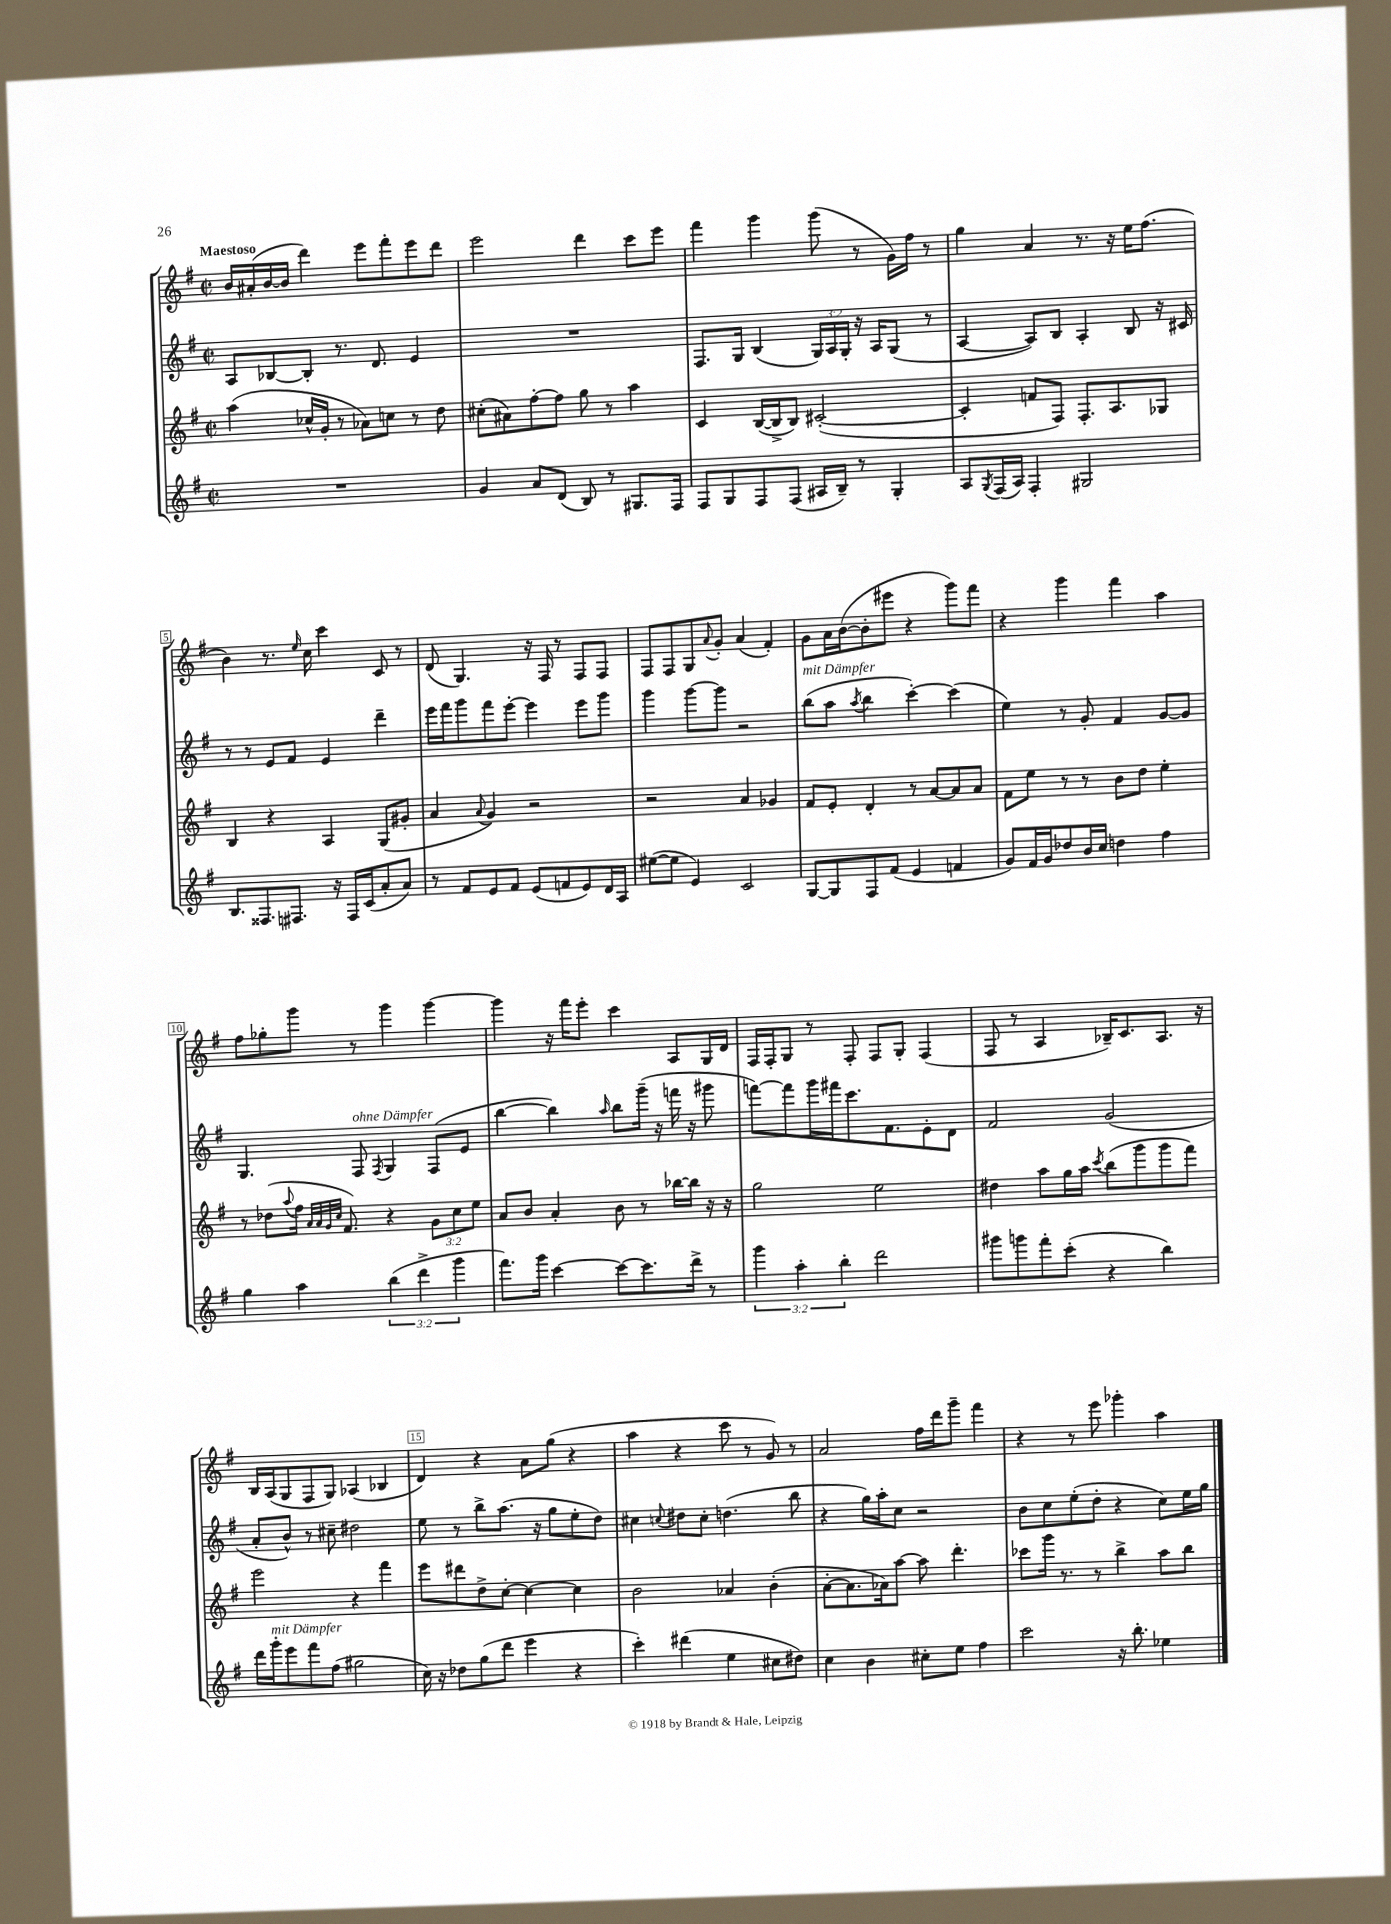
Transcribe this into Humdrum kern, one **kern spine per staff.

**kern	**kern	**kern	**kern
*part4	*part3	*part2	*part1
*staff4	*staff3	*staff2	*staff1
*clefG2	*clefG2	*clefG2	*clefG2
*k[f#]	*k[f#]	*k[f#]	*k[f#]
*M2/2	*M2/2	*M2/2	*M2/2
*met(c|)	*met(c|)	*met(c|)	*met(c|)
=1	=1	=1	=1
!	!	!	!LO:TX:a:B:t=Maestoso
1r	(4aa\	8A/L	16b/LL
.	.	.	(16a#X'/
.	.	[8B-X/	[16b/
.	.	.	16b/JJ]
.	16cc-X^^/LL	8B-'/J]	4ddd\)
.	16g'/JJ	.	.
.	8r	8.r	.
.	8a-X\L)	.	8eee\L
.	.	8.d/	.
.	8ccn\J	.	8fff#'\
.	8r	4e/	8eee\
.	8dd\	.	8ddd\J
=2	=2	=2	=2
4g/	(8cc#X'\L	1r	2eee\
.	8a#X\)	.	.
8a/L	[8ff#'\	.	.
(8d/J	8ff#\J]	.	.
8B/)	8gg\	.	4ddd\
8r	8r	.	.
8.G#X/L	4aa\	.	8ccc\L
.	.	.	8eee\J
16F#/Jk	.	.	.
=3	=3	=3	=3
8F#/L	4c/	8.F#/L	4fff#\
8G/	.	.	.
.	.	16G/Jk	.
8F#/	([16B/LL	(4B/	4ggg\
.	16B^/J]	.	.
(8F#/J	8B/J)	.	.
16A#X/LL	([2c#X'/	24G/LL)	(8ggg\
.	.	24A/	.
16B~/JJ)	.	.	.
.	.	24G'/JJ	.
8r	.	16r	8r
.	.	16A/KL	.
4G'/	.	(8G/J	16g\LL)
.	.	.	16ff#\JJ
.	.	8r	8r
=4	=4	=4	=4
8A/L	4c#'/]	[4A/	4gg\
8qG/	.	.	.
(16F#/L	.	.	.
16A/JJ)	.	.	.
4F#'/	8fn/L	8A/L])	4a/
.	8F#/J)	8B/J	.
2G#X/	8.F#'/L	4A'/	8.r
.	8.A/	.	16r
.	.	8B/	16ee\KL
.	.	.	(8.ff#\J
.	8G-X/J	16r	.
.	.	16c#X/	.
!!LO:LB:g=z
=5	=5	=5	=5
8.B/L	4B/	8r	4b\)
.	.	8r	.
8.F##X/	.	.	.
.	4r	8e/L	8.r
8.F#X/J	.	8f#/J	.
.	.	.	16qqee/
.	.	.	16cc\
.	4A/	4e/	4ccc\
16r	.	.	.
16F#/LL	.	.	.
(16c/J	.	.	.
8a'/	(8G/L	4ddd~\	8c/
8a/J)	8g#X'/J	.	8r
=6	=6	=6	=6
8r	4a/	16eee\LL	(8d/
.	.	16fff#\J	.
8f#/L	.	8ggg\	4.G/)
.	8qqa/	.	.
8e/	4g/)	8fff#\	.
8f#/J	.	[8eee'\J	.
(8e/L	2r	4eee\]	16r
.	.	.	16F#/
8fn/	.	.	8r
8e/)	.	8eee\L	8F#/L
16d/L	.	8ggg\J	8F#/J
16A/JJ	.	.	.
=7	=7	=7	=7
([8ee#X\L	2r	4ggg\	8F#/L
8ee#\J]	.	.	8F#/
4e/)	.	[8ggg\L	8G/
.	.	.	8qqa/
.	.	8ggg\J]	8g'/J
2c/	4a/	2r	(4a/
.	4g-X/	.	4f#'/)
=8	=8	=8	=8
!	!	!LO:TX:a:i:t=mit Dämpfer	!
[8G/L	8f#/L	(8bb\L	8g\L
8G/]	8e'/J	8aa\J	16a\L
.	.	.	([16b\J
.	.	8qaa/	.
8F#/	4d'/	4bb\	8b'\]
(8f#/J	.	.	8eee#X\J
4e/	8r	[4ccc'\)	4r
.	[8a/L	.	.
4fn/	8a/]	(4ccc\]	8ggg\L)
.	8a/J	.	8fff#\J
=9	=9	=9	=9
8g/L)	8f#\L	4ee\)	4r
16f#/L	8ee\J	.	.
16g/J	.	.	.
8dd-X/	8r	8r	4ggg\
16b/L	8r	8g'/	.
16cc/JJ	.	.	.
4ddn\	8b\L	4f#/	4fff#\
.	8dd\J	.	.
4ff#\	4ee'\	[8g/L	4aa\
.	.	8g/J]	.
!!LO:LB:g=z
=10	=10	=10	=10
4gg\	8r	4.G/	8ff#\L
.	(8dd-X\L	.	8gg-X'\
.	8qqaa/	.	.
4aa\	16ff#\Jk	.	8ggg\J
.	32qqa/LLL	.	.
.	32qqa/	.	.
.	32qqg/	.	.
.	32qqcc/JJJ	.	.
.	8.f#/)	.	.
!	!	!LO:TX:a:i:t=ohne Dämpfer	!
.	.	8F#/	8r
.	.	8qF#/	.
(6bb\	4r	4G/	4ggg\
6ddd^\	.	.	.
.	12g\L	(8F#/L	[4ggg\
6ggg\	12cc\	.	.
.	.	8e/J	.
.	12ee\J	.	.
=11	=11	=11	=11
8.fff#\L)	8a/L	[4bb\	4ggg\]
.	8b/J	.	.
16ggg\Jk	.	.	.
[4ccc\	4a'/	4bb\])	16r
.	.	.	16fff#\KL
.	.	.	8eee'\J
.	.	16qqaa/	.
8ccc\L_	8b\	8bb\L	4ccc\
8.ccc\]	8r	(16ggg~\Jk	.
.	.	16r	.
.	[16bb-X\LL	16fffn\	8A/L
16ddd^\Jk	16bb-\JJ]	16r	.
8r	16r	8ggg#X\	16G/L
.	16r	.	16d/JJ
=12	=12	=12	=12
6ggg\	2gg\	[8fffn\L)	16F#/LL
.	.	.	16F#'/J
.	.	8fff\]	8G/J
6aa'\	.	.	.
.	.	16ggg\L	8r
.	.	16fff#X\J	.
6bb'\	.	.	.
.	.	8.ccc\	8F#'/
2ddd\	2ee\	.	8F#/L
.	.	8.f#\	.
.	.	.	8G'/J
.	.	8e'\	(4F#/
.	.	8d\J	.
=13	=13	=13	=13
8ggg#X\L	4dd#X\	2f#/	8F#/
8gggn\	.	.	8r
8fff#'\	8aa\L	.	4A/
(8ccc'\J	16gg\L	.	.
.	16aa\JJ	.	.
.	8qccc/	.	.
4r	(8bb\L	(2g/	16B-X~/KL)
.	.	.	8.c/
.	8ggg\	.	.
4bb\)	8ggg\	.	8.A/J
.	8fff#\J)	.	.
.	.	.	16r
!!LO:LB:g=z
=14	=14	=14	=14
16ddd\LL	2eee\	8a'/L	16B/LL
!LO:TX:a:i:t=mit Dämpfer	!	!	!
16ggg'\J	.	.	(16A/J
8eee\	.	8b^^/J)	8G/
8fff#\	.	8r	8F#/
(8ff#\J	.	8cc#X~\	8G/J)
2gg#X\	4r	2dd#X\	(4A-X/
.	4fff#\	.	4B-X/
=15	=15	=15	=15
16cc\)	8eee\L	8ee\	4d/)
16r	.	.	.
8dd-X\L	8ddd#X\	8r	.
(8gg\	8dd^\	8bb^\L	4r
8ddd\J	[8cc'\J	(8.aa\J	.
4eee\	4cc\_	.	8a\L
.	.	16r	.
.	.	8gg\L	(8gg\J
4r	4cc\]	8ee'\	4r
.	.	8dd\J)	.
=16	=16	=16	=16
4ccc'\)	2b\	4cc#X\	4aa\
.	.	8qqccn/	.
(4ddd#X\	.	8dd#X\L	4r
.	.	8cc'\J	.
4ee\	4a-X/	(4.ddn\	8ccc\
.	.	.	8r
8cc#X\L	(4b'\	.	8g/)
8dd#X\J)	.	8bb\	8r
=17	=17	=17	=17
4cc\	[8a'\L	4r	2a/
.	8.a\]	.	.
4b\	.	16gg\LL)	.
.	16a-X\k)	16aa'\J	.
.	[8aa\J	8cc\J	.
8cc#X'\L	8aa\]	2r	16ff#\LL
.	.	.	16ddd\J
8ee\J	4.ddd'\	.	8ggg~\J
4ff#\	.	.	4fff#\
=18	=18	=18	=18
2ccc\	8ccc-X\L	8b\L	4r
.	16ggg\Jk	8cc\	.
.	8.r	.	.
.	.	(8ee'\	8r
.	8r	8dd'\J	8eee\
16r	4bb^\	4r	4ggg-X'\
8.bb'\	.	.	.
4ee-X\	8aa\L	8cc\L)	4aa\
.	8bb\J	16ee\L	.
.	.	16gg\JJ	.
==	==	==	==
*-	*-	*-	*-
